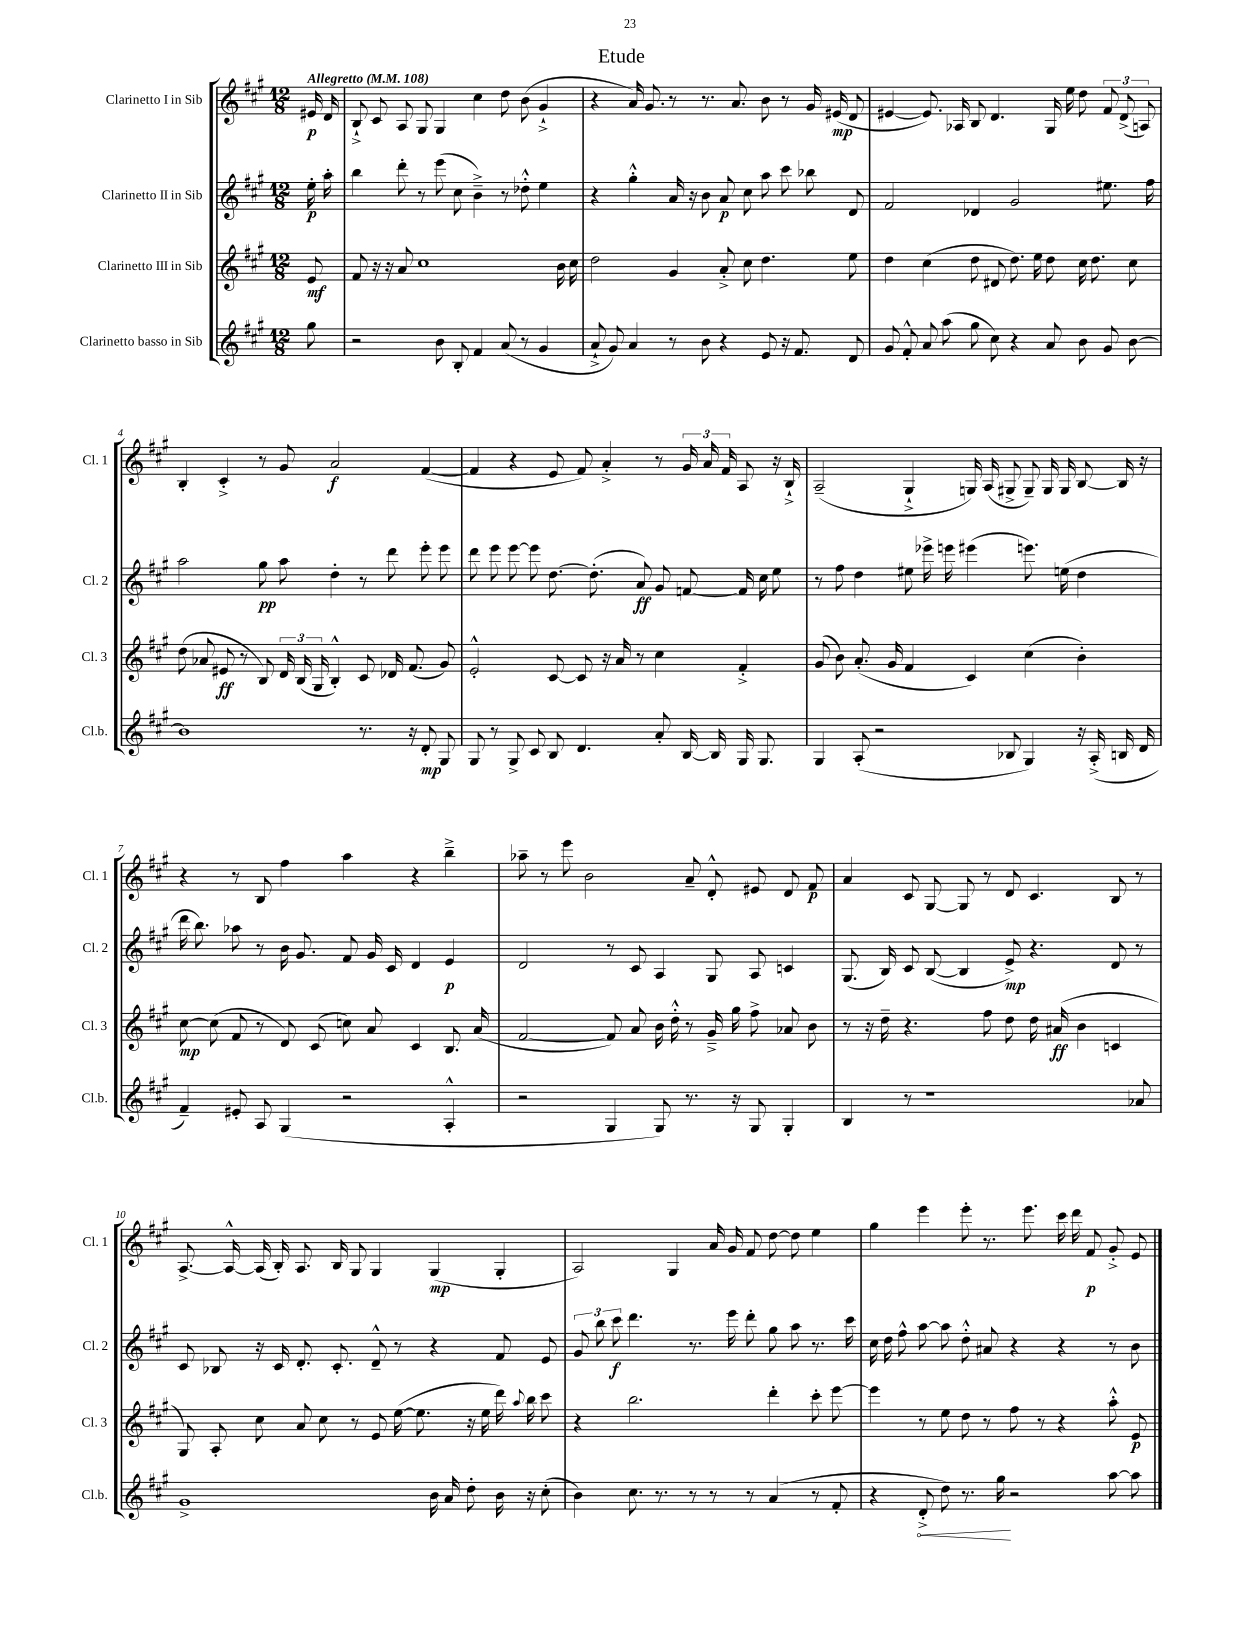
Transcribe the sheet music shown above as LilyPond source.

\header { title = "Etude" }
<<
\new StaffGroup <<
\new Staff = "s0" \with { instrumentName = "Clarinetto I in Sib" shortInstrumentName = "Cl. 1" } {
    \clef treble \key a \major \numericTimeSignature \time 12/8 \partial 8 \tempo "Allegretto" 4 = 108
    \autoBeamOff eis'16\p d'16 |
    b8-!-> cis'8 a8 gis8 gis4 cis''4 d''8 b'8( gis'4-!-> |
    r4 a'16) gis'8. r8 r8. a'8. b'8 r8 gis'16 eis'16\mp( d'8 |
    eis'4~ eis'8.) aes16 b8 d'4. gis16 e''16 d''8 \tuplet 3/2 { fis'8 d'8->( a8) } |
    b4-. cis'4-.-> r8 gis'8 a'2\f fis'4~( |
    fis'4 r4 e'8 fis'8) a'4-.-> r8 \tuplet 3/2 { gis'16 a'16 fis'16 } a8 r16 b16-!-> |
    a2--( gis4-!-> g16) a16( gis8-> gis8--) gis16 gis16 b8~ b16 r16 |
    r4 r8 b8 fis''4 a''4 r4 b''4---> |
    aes''8-- r8 e'''8 b'2 a'8-- d'8-.-^ eis'8 d'8 fis'8\p |
    a'4 cis'8 gis8~ gis8 r8 d'8 cis'4. b8 r8 |
    a8.~-> a16~-^ a16( b16-.) a8. b16 gis8 gis4 gis4\mp( gis4-. |
    a2) gis4 a'16 gis'16 fis'8 d''8~ d''8 e''4 |
    gis''4 e'''4 e'''8-. r8. e'''8. cis'''16 d'''16 fis'8\p gis'8-.-> e'8 \bar "|." |
}
\new Staff = "s1" \with { instrumentName = "Clarinetto II in Sib" shortInstrumentName = "Cl. 2" } {
    \clef treble \key a \major \numericTimeSignature \time 12/8 \partial 8
    \autoBeamOff e''16-.\p a''16-. |
    b''4 d'''8-. r8 e'''8( cis''8 b'4--->) r8 des''8-.-^ e''4 |
    r4 gis''4-.-^ a'16 r16 b'8 a'8\p cis''8 a''8 cis'''8 bes''8 d'8 |
    fis'2 des'4 gis'2 eis''8. fis''16 |
    a''2 gis''8\pp a''8 d''4-. r8 d'''8 e'''8-. e'''8 |
    d'''8 e'''8 e'''8~ e'''8 d''8.~ d''8.-.( a'8\ff) gis'8 f'8~ f'16 cis''16 e''8 |
    r8 fis''8 d''4 eis''8 ees'''16-> e'''16 eis'''4( e'''8.) e''16( d''4 |
    d'''16 b''8.) aes''8 r8 b'16 gis'8. fis'8 gis'16 cis'16 d'4 e'4\p |
    d'2 r8 cis'8 a4 gis8 a8 c'4 |
    gis8.( b16) cis'8 b8~( b4 e'8->\mp) r4. d'8 r8 |
    cis'8 bes8 r16 cis'16 d'8.-. cis'8.-. d'8---^ r8 r4 fis'8 e'8 |
    \tuplet 3/2 { gis'8 b''8 cis'''8\f } d'''4. r8. e'''16 d'''8-. gis''8 a''8 r8. cis'''16 |
    cis''16 d''16 fis''8-^ a''8~ a''8 d''8-.-^ ais'8 r4 r4 r8 b'8 \bar "|." |
}
\new Staff = "s2" \with { instrumentName = "Clarinetto III in Sib" shortInstrumentName = "Cl. 3" } {
    \clef treble \key a \major \numericTimeSignature \time 12/8 \partial 8
    \autoBeamOff e'8\mf |
    fis'8 r16 r16 a'8 cis''1 b'16 cis''16 |
    d''2 gis'4 a'8-.-> cis''8 d''4. e''8 |
    d''4 cis''4( d''8 dis'8 d''8.) e''16 d''8 cis''16 d''8. cis''8 |
    d''8( aes'8 eis'8\ff r8 b8) \tuplet 3/2 { d'16 b16( gis16 } b4-.-^) cis'8 des'16 fis'8.( gis'8) |
    e'2-.-^ cis'8~ cis'8 r16 a'16 r8 cis''4 fis'4-.-> |
    gis'8( b'8) a'8.-.( gis'16 fis'4 cis'4) cis''4( b'4-.) |
    cis''8~\mp cis''8( fis'8 r8 d'8) cis'8( c''8) a'8 cis'4 b8. a'16( |
    fis'2~ fis'8) a'8 b'16 d''16-.-^ r8 gis'16---> gis''16 fis''8-> aes'8 b'8 |
    r8 r16 d''16-- r4. fis''8 d''8 d''16 ais'16\ff( b'4 c'4 |
    gis8) a8-. cis''8 a'8 cis''8 r8 e'8 e''16~( e''8. r16 e''16 d'''16) \appoggiatura { a''8 } b''16 cis'''8 |
    r4 b''2. d'''4-. cis'''8-. e'''8~ |
    e'''4 r8 e''8 d''8 r8 fis''8 r8 r4 a''8-.-^ e'8\p \bar "|." |
}
\new Staff = "s3" \with { instrumentName = "Clarinetto basso in Sib" shortInstrumentName = "Cl.b." } {
    \clef treble \key a \major \numericTimeSignature \time 12/8 \partial 8
    \autoBeamOff gis''8 |
    r2 b'8 b8-. fis'4 a'8( r8 gis'4 |
    a'8-!-> gis'8) a'4 r8 b'8 r4 e'8 r16 fis'8. d'8 |
    gis'8 fis'8-.-^ a'8 a''8( gis''8 cis''8) r4 a'8 b'8 gis'8 b'8~ |
    b'1 r8. r16 d'8-.\mp gis8 |
    gis8 r8 gis8-> cis'8 b8 d'4. a'8-. b16~ b16 gis16 gis8. |
    gis4 a8-.( r2 bes8 gis4) r16 a16-.->( b16 d'16 |
    fis'4--) eis'8-. a8 gis4( r2 a4-.-^ |
    r2 gis4 gis8) r8. r16 gis8 gis4-. |
    b4 r8 r1 aes'8 |
    gis'1-> b'16 a'16 d''8-. b'16 r16 cis''8-.( |
    b'4) cis''8. r8. r8 r8 r8 a'4( r8 fis'8-. |
    r4 \once \override Hairpin.circled-tip = ##t d'8-.->\< d''8) r8. gis''16\! r2 a''8~ a''8 \bar "|." |
}
>>
>>
